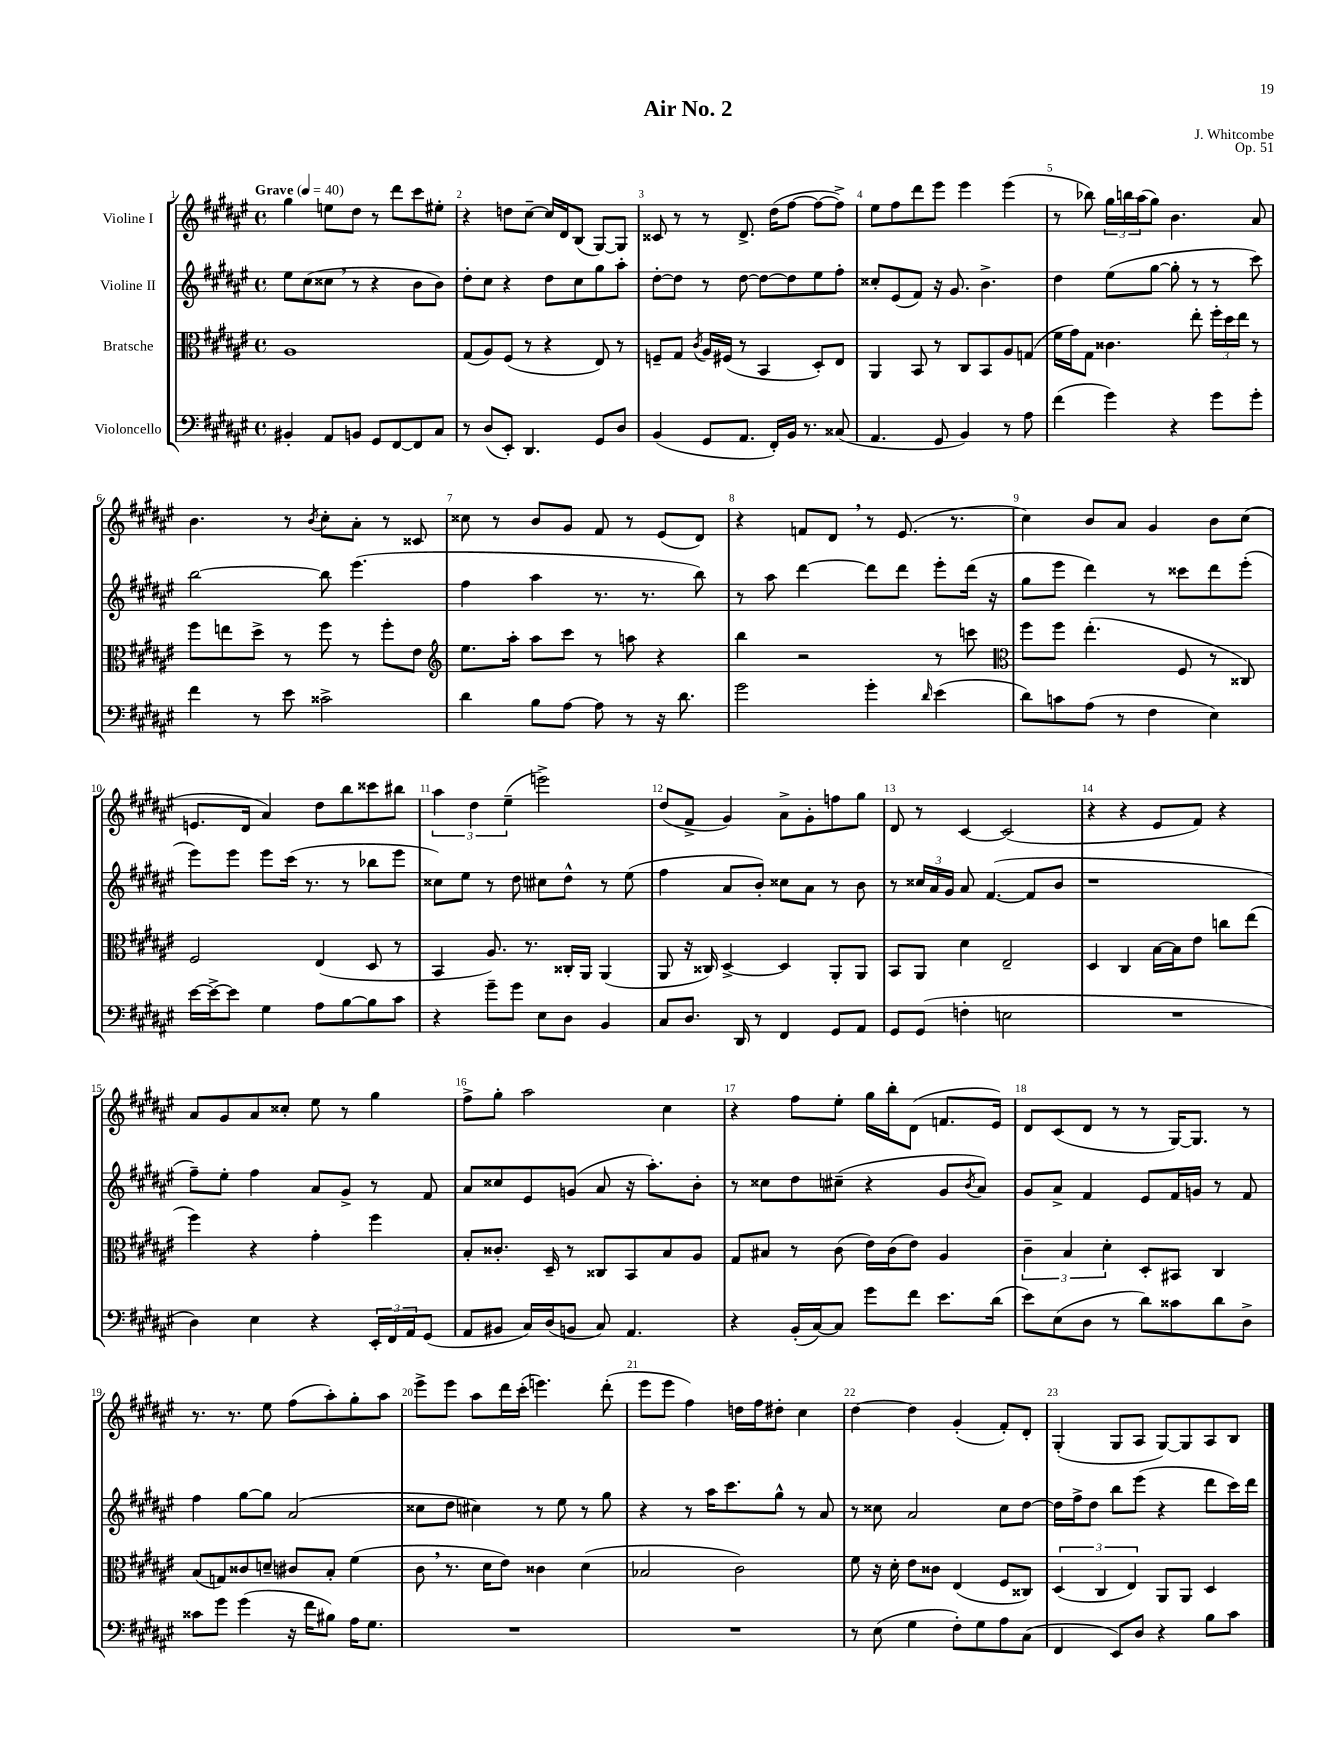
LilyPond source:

\header { title = "Air No. 2" composer = "J. Whitcombe" opus = "Op. 51" }
<<
\new StaffGroup <<
\new Staff = "s0" \with { instrumentName = "Violine I" } {
    \clef treble \key fis \major \defaultTimeSignature \time 4/4 \tempo "Grave" 4 = 40
    gis''4 e''8 dis''8 r8 dis'''8 cis'''8 eis''8-. |
    r4 d''8 cis''8~-- cis''16 dis'16 b8( gis8~) gis8 |
    cisis'8 r8 r8 dis'8.-> dis''16( fis''8~ fis''8~ fis''8->) |
    eis''8 fis''8 dis'''8 eis'''8 eis'''4 eis'''4( |
    r8 bes''8) \tuplet 3/2 { gis''16 b''16 ais''16( } gis''8) b'4. ais'8 |
    b'4. r8 \acciaccatura { b'8 } cis''8-. ais'8-. r8 cisis'8 |
    cisis''8 r8 b'8 gis'8 fis'8 r8 eis'8( dis'8) |
    r4 f'8 dis'8 \breathe r8 eis'8.( r8. |
    cis''4) b'8 ais'8 gis'4 b'8 cis''8( |
    e'8. dis'16 ais'4) dis''8 b''8 cisis'''8 bis''8 |
    \tuplet 3/2 { ais''4 dis''4 eis''4--( } e'''2->) |
    dis''8( fis'8-> gis'4) ais'8-> gis'8-. f''8 gis''8 |
    dis'8 r8 cis'4~ cis'2( |
    r4 r4 eis'8 fis'8) r4 |
    ais'8 gis'8 ais'8 cisis''8-. eis''8 r8 gis''4 |
    fis''8-> gis''8-. ais''2 cis''4 |
    r4 fis''8 eis''8-. gis''16 b''16-. dis'8( f'8. eis'16) |
    dis'8 cis'8( dis'8 r8 r8 gis16~) gis8. r8 |
    r8. r8. eis''8 fis''8( ais''8-.) gis''8-. ais''8 |
    eis'''8-> eis'''8 ais''8 dis'''16 cis'''16-.( e'''4.) dis'''8-.( |
    eis'''8 eis'''8 fis''4) d''16 fis''16 dis''8-. cis''4 |
    dis''4~ dis''4 gis'4-.( fis'8-.) dis'8-. |
    gis4-.( gis8 ais8 gis8~) gis8 ais8 b8 \bar "|." |
}
\new Staff = "s1" \with { instrumentName = "Violine II" } {
    \clef treble \key fis \major \defaultTimeSignature \time 4/4
    eis''8 cis''8( cisis''8 \breathe r8 r4 b'8 b'8) |
    dis''8-. cis''8 r4 dis''8 cis''8 gis''8 ais''8-. |
    dis''8~-. dis''8 r8 dis''8~ dis''8~ dis''8 eis''8 fis''8-. |
    cisis''8-. eis'8( fis'8) r16 gis'8. b'4.-> |
    dis''4 eis''8( gis''8~ gis''8-. r8 r8 cis'''8) |
    b''2~ b''8 eis'''4.( |
    fis''4 ais''4 r8. r8. b''8) |
    r8 ais''8 dis'''4~ dis'''8 dis'''8 eis'''8-. dis'''16( r16 |
    gis''8 eis'''8 dis'''4) r8 cisis'''8 dis'''8 eis'''8-.( |
    eis'''8) eis'''8 eis'''8 cis'''16( r8. r8 bes''8 eis'''8 |
    cisis''8) eis''8 r8 dis''8 cis''8 dis''8-^ r8 eis''8( |
    fis''4 ais'8 b'8-.) cisis''8 ais'8 r8 b'8 |
    r8 \tuplet 3/2 { cisis''16 ais'16 gis'16 } ais'8 fis'4.~( fis'8 b'8 |
    r1 |
    fis''8--) eis''8-. fis''4 ais'8 gis'8-> r8 fis'8 |
    ais'8 cisis''8 eis'8 g'8( ais'8 r16 ais''8.-.) b'8-. |
    r8 cisis''8 dis''8 cis''8--( r4 gis'8 \acciaccatura { b'8 } ais'8) |
    gis'8 ais'8-> fis'4 eis'8 fis'16 g'16 r8 fis'8 |
    fis''4 gis''8~ gis''8 ais'2( |
    cisis''8 dis''8 cis''4) r8 eis''8 r8 gis''8 |
    r4 r8 ais''16 cis'''8. gis''8-^ r8 ais'8 |
    r8 cisis''8 ais'2 cisis''8 dis''8~ |
    dis''16 fis''16-> dis''8 b''8 eis'''8( r4 dis'''8 cis'''16) dis'''16 \bar "|." |
}
\new Staff = "s2" \with { instrumentName = "Bratsche" } {
    \clef alto \key fis \major \defaultTimeSignature \time 4/4
    ais1 |
    gis8( ais8) fis8( r8 r4 eis8) r8 |
    f8-- gis8 \acciaccatura { cis'8 } ais16 fis16( r8 b,4 dis8-.) eis8 |
    ais,4 b,8 r8 cis8 b,8 ais8 g8( |
    fis'16 gis'16) gis8 cisis'4. eis''8-. \tuplet 3/2 { fis''16-. dis''16 eis''16 } r8 |
    fis''8 e''8 dis''8-> r8 fis''8 r8 fis''8-. eis'8 |
    \clef treble eis''8. ais''16-. ais''8 cis'''8 r8 a''8 r4 |
    b''4 r2 r8 c'''8 |
    \clef alto fis''8 fis''8 eis''4.-.( fis8 r8 cisis8) |
    fis2 eis4( dis8 r8 |
    b,4 ais8.) r8. cisis16-. ais,16 ais,4( |
    ais,8 r16 cisis16) dis4~-> dis4 ais,8-. ais,8 |
    b,8 ais,8 dis'4 eis2-- |
    dis4 cis4 b16~ b16 eis'8 c''8 eis''8( |
    fis''4) r4 gis'4-. fis''4 |
    b8-. cisis'8.-. dis16-- r8 cisis8 b,8 b8 ais8 |
    gis8 bis8 r8 cis'8( eis'16) cis'16( eis'8) ais4 |
    \tuplet 3/2 { cis'4-- b4 dis'4-. } dis8-. bis,8 cis4 |
    b8( g8) cisis'8 d'8-- cis'8 b8-. fis'4( |
    cis'8 \breathe r8. dis'16 eis'8) cisis'4 dis'4( |
    bes2 cis'2) |
    fis'8 r16 dis'16-. eis'8 cisis'8 eis4( fis8 cisis8) |
    \tuplet 3/2 { dis4( cis4 eis4) } ais,8 ais,8 dis4 \bar "|." |
}
\new Staff = "s3" \with { instrumentName = "Violoncello" } {
    \clef bass \key fis \major \defaultTimeSignature \time 4/4
    bis,4-. ais,8 b,8 gis,8 fis,8~ fis,8 cis8 |
    r8 dis8( eis,8-.) dis,4. gis,8 dis8 |
    b,4( gis,8 ais,8. fis,16-.) b,16 r8. cisis8( |
    ais,4. gis,8 b,4) r8 ais8 |
    fis'4( gis'4) r4 gis'8 gis'8-. |
    fis'4 r8 eis'8 cisis'2-> |
    dis'4 b8 ais8~ ais8 r8 r16 dis'8. |
    gis'2 gis'4-. \grace { dis'16 } eis'4( |
    dis'8) c'8 ais8( r8 fis4 eis4) |
    eis'16~ eis'16~-> eis'8 gis4 ais8 b8~ b8 cis'8 |
    r4 gis'8-- gis'8 eis8 dis8 b,4 |
    cis8 dis8. dis,16 r8 fis,4 gis,8 ais,8 |
    gis,8 gis,8( f4-. e2 |
    R1 |
    dis4) eis4 r4 \tuplet 3/2 { eis,16-. fis,16 ais,16 } gis,8( |
    ais,8 bis,8 cis16) dis16( b,8 cis8) ais,4. |
    r4 b,16-.( cis16~) cis8 gis'8 fis'8 eis'8. dis'16( |
    eis'8) eis8( dis8 r8 dis'8) cisis'8 dis'8 dis8-> |
    cisis'8 gis'8 gis'4( r16 fis'16 bis8) ais16 gis8. |
    R1 |
    R1 |
    r8 eis8( gis4 fis8-.) gis8 ais8 cis8( |
    fis,4 eis,8) dis8 r4 b8 cis'8 \bar "|." |
}
>>
>>
\layout { \context { \Score \override BarNumber.break-visibility = ##(#f #t #t) barNumberVisibility = #all-bar-numbers-visible } }
